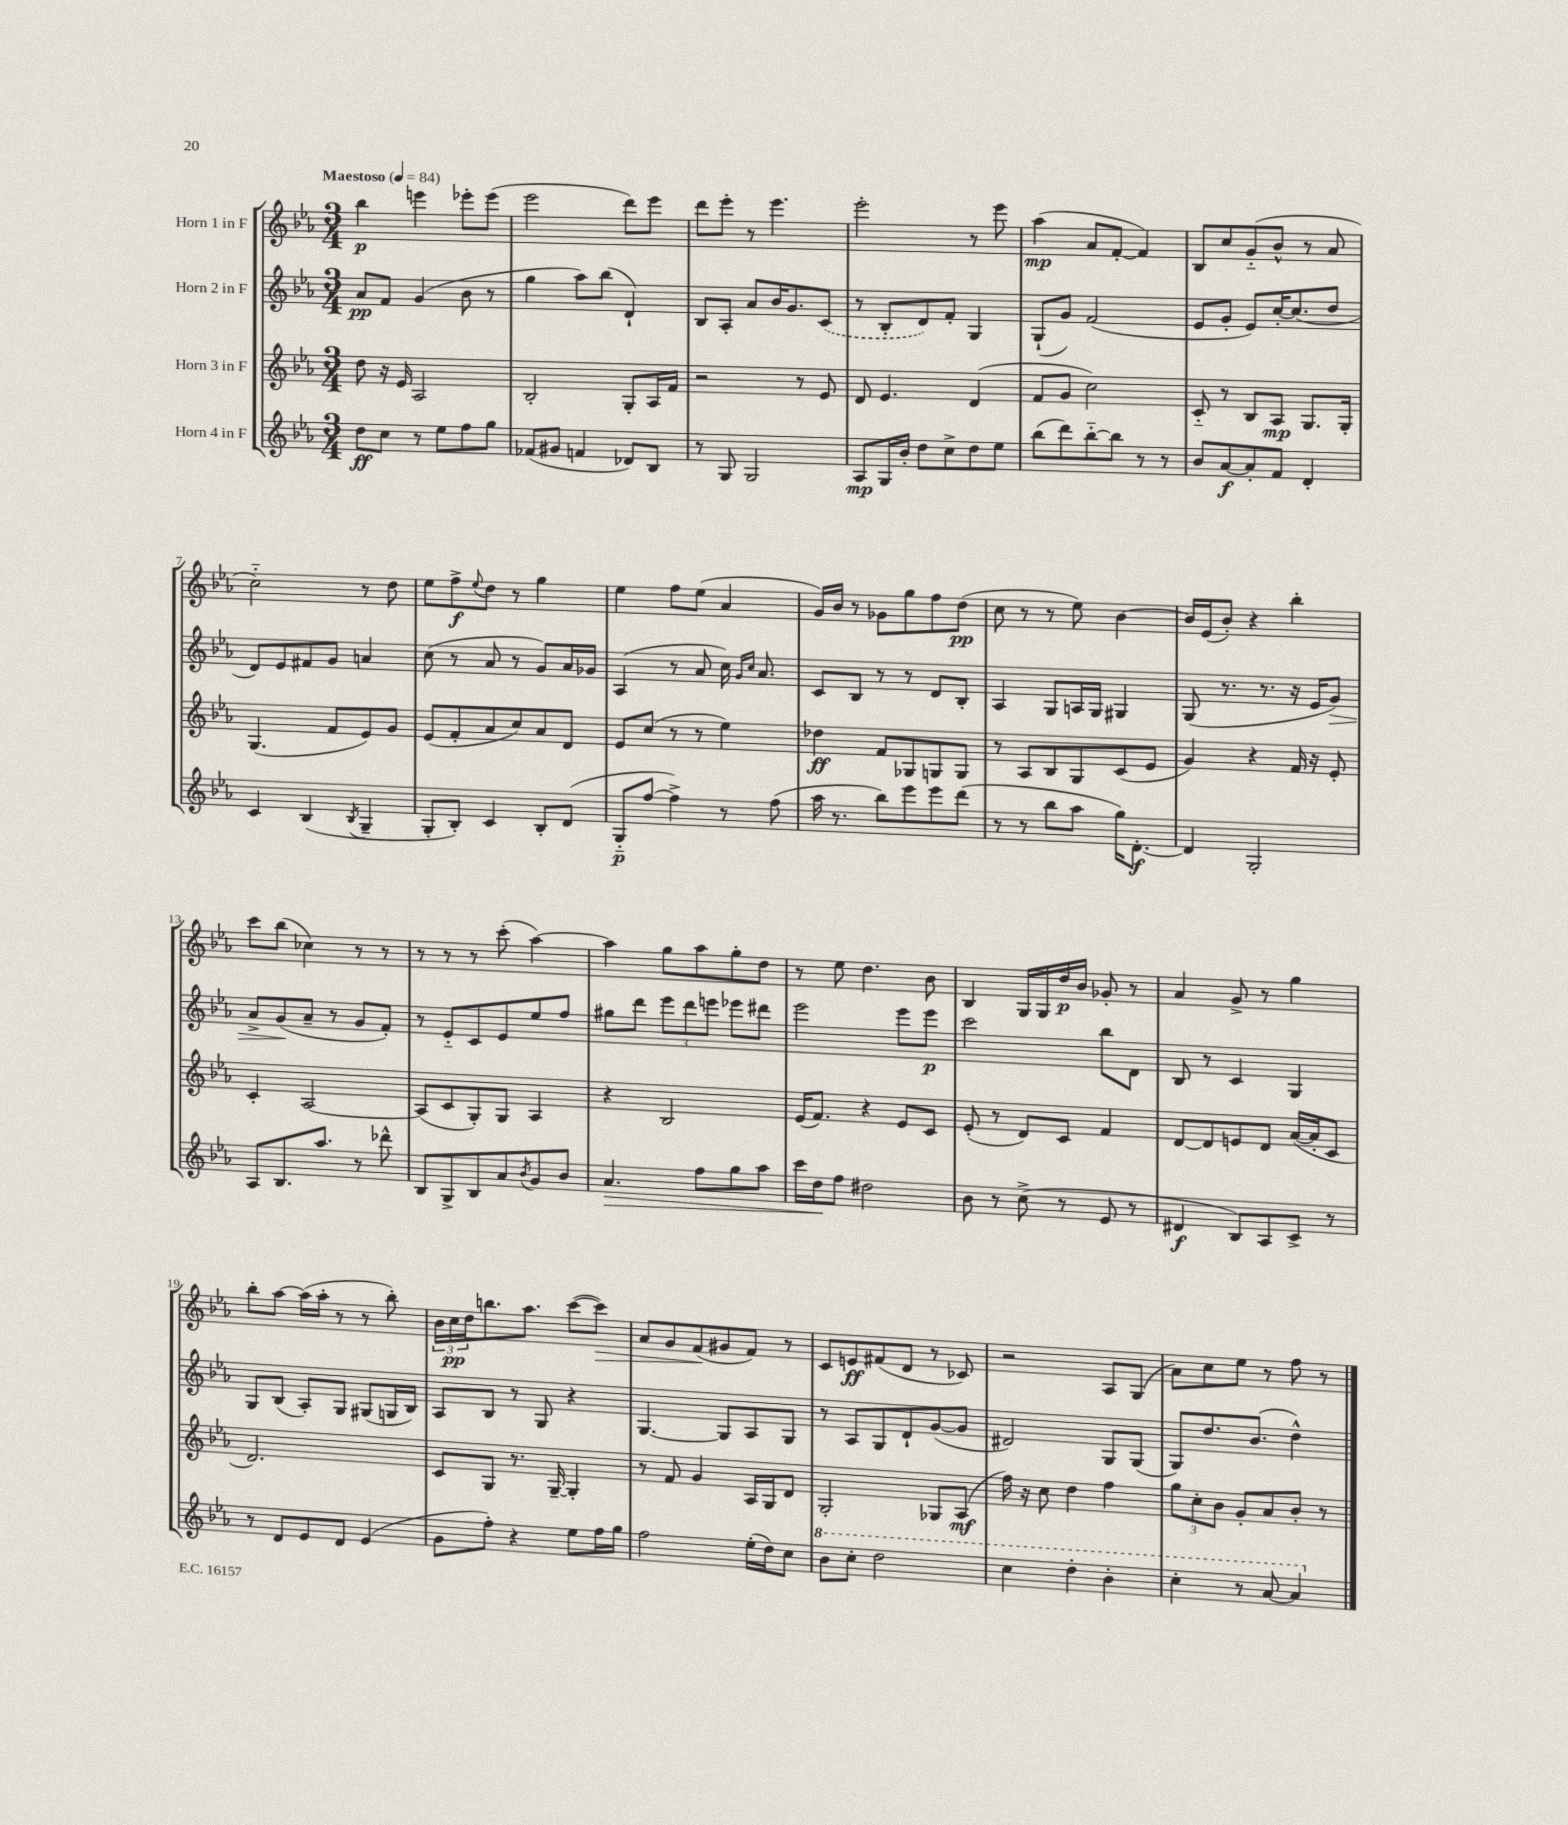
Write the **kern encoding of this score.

**kern	**kern	**kern	**kern
*staff4	*staff3	*staff2	*staff1
*clefG2	*clefG2	*clefG2	*clefG2
*k[b-e-a-]	*k[b-e-a-]	*k[b-e-a-]	*k[b-e-a-]
*M3/4	*M3/4	*M3/4	*M3/4
*MM84	*MM84	*MM84	*MM84
8dd	8dd	8a-	4bb-
8cc	16r	8f	.
.	16e-	.	.
8r	2A-	(4g	4eee
8ee-	.	.	.
8ff	.	8b-	8eee-'
8gg	.	8r	(8eee-
=	=	=	=
(8f-	2B-'	4gg	2eee-
8g#	.	.	.
4f	.	8aa-)	.
.	.	(8bb-	.
8d-)	8G'	4d`)	8ddd)
8B-	16A-	.	8eee-
.	16f	.	.
=	=	=	=
8r	2r	8B-	8ddd
8G	.	8A-'	8eee-'
2G	.	8a-	8r
.	.	16b-	4.eee-
.	.	8.g	.
.	8r	.	.
.	8e-	(8c	.
=	=	=	=
8A-	8d	8r	2eee-'
16G	4.e-	8B-'	.
16b-'	.	.	.
8dd	.	8d)	.
8cc^	.	8f'	.
8dd	(4d	4G	8r
8ee-	.	.	8eee-
=	=	=	=
(8bb-	8f	(8G`	(4aa-
8ddd)	8g	8g)	.
[8bb-'~	2cc)	(2f	8a-
8bb-]	.	.	[8f'
8r	.	.	4f])
8r	.	.	.
=	=	=	=
8b-	8c'~	8e-	8B-
[8a-	8r	8g'	8cc
8a-']	8B-	8e-)	(8g'~
8f	8A-	[16cc'	8b-^^
.	.	(8.cc]	.
4d'	8.G	.	8r
.	.	8dd	8a-
.	16G'	.	.
=	=	=	=
4c	(4.G	8d)	2cc'~)
.	.	8e-	.
(4B-	.	8f#	.
.	8f	8g	.
8qB-	.	.	.
4G~	8e-)	4a	8r
.	8g	.	8dd
=	=	=	=
8G'	(8e-	(8cc	8ee-
8B-')	8f'	8r	8ff^
.	.	.	8qqee-
4c	8a-	8a-	8dd
.	8cc)	8r	8r
8B-'	8a-	8g)	4gg
(8d	8d	16a-	.
.	.	16g-	.
=	=	=	=
8G'~	8e-	(4A-	4ee-
[8ff	(8cc	.	.
4ff^])	8r	8r	8ff
.	8r	8a-	(8ee-
8r	4ee-)	16cc)	4a-
.	.	16qqg	.
.	.	16qqcc	.
.	.	8.a-	.
(8ff	.	.	.
=	=	=	=
16aa-	4dd-	8c	16g)
8.r	.	.	16b-
.	.	8B-	8r
8bb-)	8f	8r	8g-
8eee-	8G-	8r	8gg
8eee-	8G	8d	8ff
(8ddd	8G	8B-'	(8dd
=	=	=	=
8r	8r	4A-	8cc
8r	8A-	.	8r
8bb-	8B-	8G	8r
8aa-	8G	16A	8ee-)
.	.	16G	.
16gg)	(8c	4G#	[4b-
[8.d'	.	.	.
.	8e-	.	.
=	=	=	=
4d]	4g)	(8G	16b-]
.	.	.	(16e-
.	.	8.r	8b-')
2G'	4r	.	4r
.	.	8.r	.
.	16f	16r	4bb-'
.	16r	16e-	.
.	8e-'	8g)	.
=	=	=	=
8A-	4c'	8a-^	8ccc
8.B-	.	(8g	(8bb-
.	[2A-	8a-~	4cc-)
8.aa-	.	.	.
.	.	8r	.
8r	.	8g	8r
8ddd-^^	.	8f')	8r
=	=	=	=
8B-	(8A-]	8r	8r
8G^	8c	8e-'~	8r
8B-	8G')	8c	8r
8a-	8G	8e-	(8ccc'
8qb-	.	.	.
8g	4A-	8ee-	[4aa-)
8b-	.	8ff	.
=	=	=	=
4.a-	4r	8gg#	4aa-]
.	.	8ddd	.
.	2B-	12eee-	8gg
.	.	12ddd	.
8ff	.	.	8aa-
.	.	12eee	.
8gg	.	8eee-	8gg'
8aa-	.	8ddd#	8dd
=	=	=	=
16ccc	(16e-	2eee-	8r
16dd	8.f)	.	.
8ff	.	.	8ee-
2dd#	4r	.	4.dd
.	8e-	8eee-	.
.	8c	8eee-	8b-
=	=	=	=
8b-	(8e-'	2ccc	4B-
8r	8r	.	.
(8cc^	8d)	.	16G
.	.	.	16G
8r	8c	.	16dd
.	.	.	16b-
8e-	4f	8bb-	8g-'
8r	.	8d	8r
=	=	=	=
4d#	[8d	8B-	4a-
.	8d]	8r	.
8B-)	8e	4c	8g^
8A-	8d	.	8r
8c^	([16a-	4G	4gg
.	16a-']	.	.
8r	8c	.	.
=	=	=	=
8r	2.d)	8G	8bb-'
8d	.	(8B-	[8aa-
8e-	.	8A-')	(16aa-]
.	.	.	16aa-'
8d	.	8G	8r
(4e-	.	(8G#	8r
.	.	16G	8bb-')
.	.	16B-)	.
=	=	=	=
8g	8c	8A-	24b-
.	.	.	24cc
.	.	.	24dd
8ff')	8G	8B-	8.bb
4r	8.r	8r	.
.	.	.	8.aa-
.	.	8G	.
.	[16G~	.	.
8ee-	4G']	4r	([8ccc
16ff	.	.	8ccc])
16gg	.	.	.
=	=	=	=
2ff	8r	[4.G	8a-
.	8f	.	8g
.	4g	.	(8f
.	.	8G]	8g#
(16ee-'	16A-	8A-	8f)
16dd)	16G	.	.
8cc	8d	8G	8r
=	=	=	=
8bb-	2G'	8r	8c
8ccc'	.	8A-	8e
2ddd	.	8G	(8f#
.	.	8d`	8d
.	8G-	([8g	8r
.	(8A-	8g]	8c-)
=	=	=	=
4ccc	16ff)	2d#)	2r
.	16r	.	.
.	8cc	.	.
4ddd'	4dd	.	.
4bb-'	4ff	8G	8A-
.	.	(8G	(8G
=	=	=	=
4ccc'	12gg	8G)	8a-)
.	12cc'	.	.
.	.	8.dd	8cc
.	12b-	.	.
8r	8g'	.	8ee-
.	.	(8.b-	.
[8aa-	8a-	.	8r
4aa-]	8b-'	4dd^^)	8ff
.	8r	.	8r
==	==	==	==
*-	*-	*-	*-
